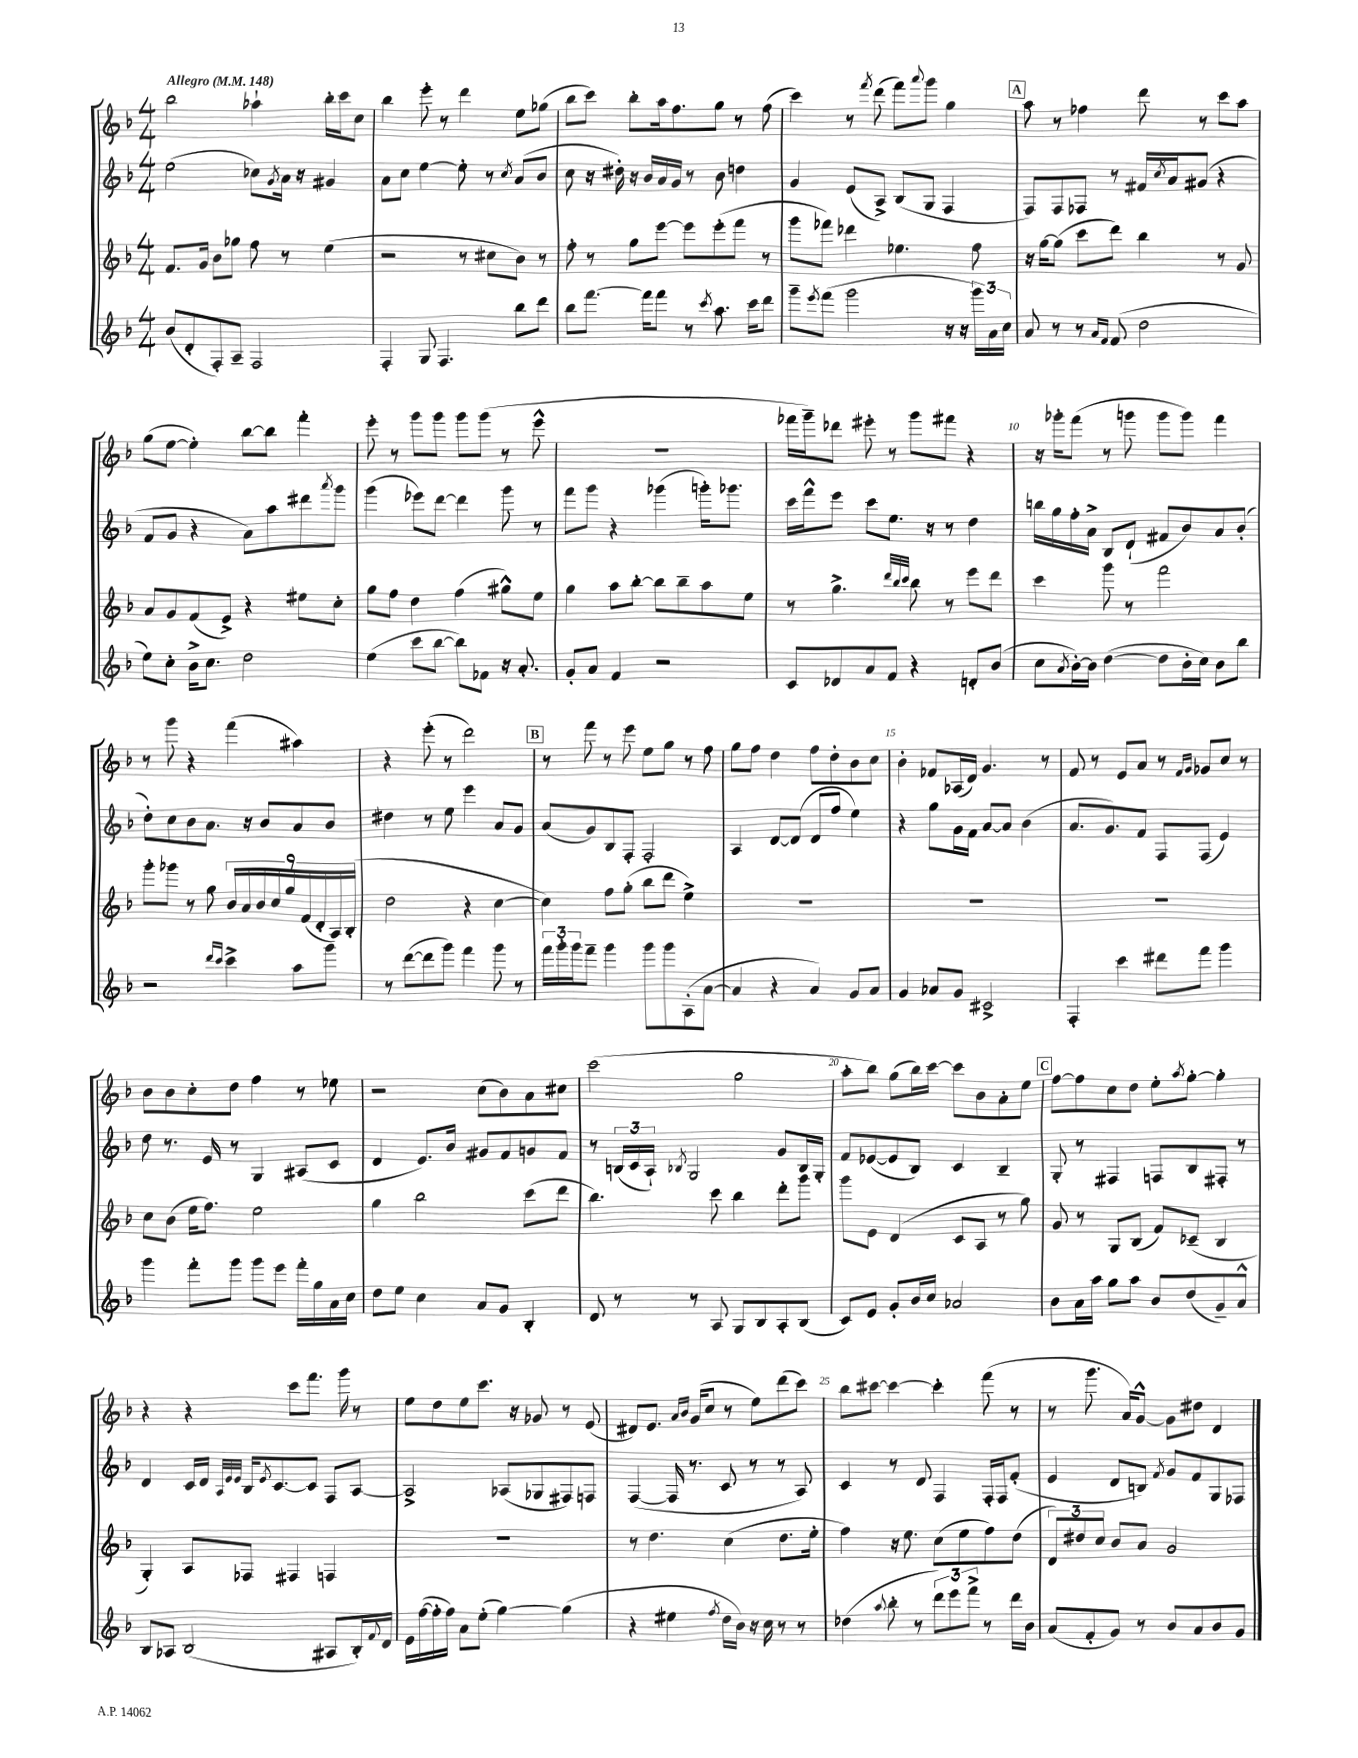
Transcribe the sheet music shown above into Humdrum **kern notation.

**kern	**kern	**kern	**kern
*staff4	*staff3	*staff2	*staff1
*clefG2	*clefG2	*clefG2	*clefG2
*k[b-]	*k[b-]	*k[b-]	*k[b-]
*M4/4	*M4/4	*M4/4	*M4/4
*MM148	*MM148	*MM148	*MM148
(8b-	8.f	(2ee	2bb-
8d'	.	.	.
.	16g	.	.
8F')	8b-	.	.
8A~	8gg-	.	.
2F	8ff	8cc-)	4aa-`
.	.	8qg	.
.	8r	16a	.
.	.	16r	.
.	(4ee	4g#	16bb-'
.	.	.	16ccc
.	.	.	8cc
=	=	=	=
4F'	2r	8a	4bb-
.	.	8cc	.
8G	.	[4ee	8eee'
4.F	.	.	8r
.	8r	8ee']	4ddd
.	8cc#	8r	.
.	.	8qcc	.
8bb-	8b-)	(8a	8ee
8ddd	8r	8b-	(8gg-
=	=	=	=
8bb-	8ff'	8cc	8bb-
[8.fff	8r	16r	8ccc)
.	.	16dd#')	.
.	8gg	16r	8bb-'
16fff]	.	16b-	.
8fff	[8eee	16a	16aa
.	.	16g	8.ff
8r	8eee]	8r	.
8qccc	.	.	.
8.aa	(8eee'	8b-	8gg
.	8fff	4dd	8r
16ccc	.	.	.
8ddd	8r	.	(8ff
=	=	=	=
8ggg~	8ggg	4g	4ccc)
8qeee	.	.	.
(8fff	8fff-)	.	.
2ggg	4ddd-	(8e	8r
.	.	.	8qfff
.	.	8A^)	(8ddd
.	4.ee-	(8B-	8fff)
.	.	.	8qqaaa
.	.	8G	8ggg
16r	.	4F	4gg
16r	.	.	.
24ggg)	8ff	.	.
24a	.	.	.
24cc	.	.	.
=	=	=	=
8a	16r	8F)	8aa
.	[16gg	.	.
8r	(8gg]	8F	8r
8r	8ccc	8F-	4ff-
16qqa	.	.	.
16qqf	.	.	.
(8f	8ddd)	8r	.
2dd	4bb-	16f#	8ddd
.	.	8qcc	.
.	.	16a	.
.	.	(8g#	8r
.	8r	4r	8ccc
.	8g	.	8aa
=	=	=	=
8ee)	8a	8f	(8gg
8cc'	8g	8g	[8ee
16b-^	(8f	4r	4ee'])
8.cc	.	.	.
.	8e^)	.	.
2dd	4r	8a)	[8bb-
.	.	8aa	8bb-]
.	8ee#	8ddd#	4fff'
.	.	8qaaa	.
.	8cc'	8ggg	.
=	=	=	=
(4ee	8gg	(4ggg	8eee'
.	8ff	.	8r
8ccc	4dd	8eee-)	8ggg
[8bb-	.	[8ddd	8ggg
8bb-])	(4ff	4ddd]	8ggg
8f-	.	.	(8ggg
16r	8gg#^^)	8ggg	8r
8.a'	.	.	.
.	8ee	8r	8eee^^
=	=	=	=
8g'	4gg	8fff	1r
8a	.	8ggg	.
4f	8aa	4r	.
.	[8bb-'	.	.
2r	8bb-]	(4ggg-	.
.	8bb-~	.	.
.	8aa	16ggg')	.
.	.	8.ggg-	.
.	8ee	.	.
=	=	=	=
8c	8r	16ccc	16fff-
.	.	16fff^^	16ggg~)
8d-	4.gg^	8eee	8ddd-
8a	.	8ccc	8eee#'
8f	.	8.ee	8r
.	32qqddd	.	.
.	32qqbb-	.	.
.	32qqccc	.	.
4r	8bb-	.	8ggg
.	.	16r	.
.	8r	8r	8fff#
8d'	8eee	4dd	4r
(8b-	8ddd	.	.
=	=	=	=
8cc	4ccc	16bb	16r
.	.	16gg	16ggg-'
8qa	.	.	.
[16b-')	.	16ff'	(8fff
16b-]	.	16a^	.
([4dd	8ggg	8B-	8r
.	8r	(8d`	8ggg
8dd]	2fff	8f#	8ggg
16b-'	.	8b-)	8ggg)
16cc)	.	.	.
8b-	.	8a	4fff
8bb-	.	(8b-'	.
=	=	=	=
2r	8ggg'	8dd')	8r
.	8ggg-	8cc	8ggg
.	8r	8b-	4r
.	8gg	8.a	.
16qqddd	.	.	.
16qqccc	.	.	.
4ccc^	18b-	.	(4fff
.	18a	.	.
.	.	16r	.
.	18b-	.	.
.	.	8b-	.
.	18cc	.	.
.	18gg	.	.
8aa	.	8a	4aa#)
.	(18f	.	.
.	18d'	.	.
8ggg	.	8b-	.
.	18A)	.	.
.	(18B-'	.	.
=	=	=	=
8r	2dd	4dd#	4r
([8ddd	.	.	.
8ddd]	.	8r	(8eee'
8ggg)	.	8ee	8r
4fff	4r	4eee	2ddd)
8ggg	[4cc	8a	.
8r	.	8g	.
=	=	=	=
24fff	4cc])	(8a	8r
24ggg'	.	.	.
24ggg	.	.	.
8fff~	.	8g)	8fff
4ggg	8ff	8B-	8r
.	(8gg'	8F'	8eee
8ggg	8bb-	2F'	8ee
8ggg	8ddd	.	8gg
(8A'	4ee^)	.	8r
[8a	.	.	8ff
=	=	=	=
4a]	1r	4A	8gg
.	.	.	8ff
4r	.	[8d	4dd
.	.	(8d]	.
4a)	.	8d	8ff
.	.	8ff	8dd'
8g	.	4ee)	8b-
8a	.	.	8cc
=	=	=	=
4g	1r	4r	4b-'
8a-	.	8gg	8f-
8g	.	16g	(16A-
.	.	16f	16d)
2c#^	.	[8a	4.g
.	.	8a]	.
.	.	(4b-	.
.	.	.	8r
=	=	=	=
4F'	1r	8.a	8f
.	.	.	8r
.	.	8.g)	.
4ccc	.	.	8e
.	.	8f	8a
8ddd#	.	8F	8r
.	.	.	16qqf
.	.	.	16qqg
8fff	.	(8F	8g-
4ggg	.	4e)	8cc
.	.	.	8r
=	=	=	=
4ggg	8cc	8dd	8b-
.	(8b-	8.r	8b-
8fff'	16ee	.	8cc'
.	8.ff)	16e	.
8ggg	.	8r	8dd
8ggg	2ee	4G	4ff
8eee	.	.	.
16fff'	.	(8A#	8r
16gg	.	.	.
16a	.	8c	8ee-
16cc	.	.	.
=	=	=	=
8dd	4gg	4d	2r
8ee	.	.	.
4cc	2bb-	8.e)	.
.	.	16b-	.
8a	.	8g#	(8cc
8g	.	8f	8b-)
4B-'	(8ccc	8g	8a
.	8ddd	8f	8cc#
=	=	=	=
8d	4.bb-)	8r	(2ccc
8r	.	(24B	.
.	.	24c	.
.	.	24A`)	.
.	.	8qB-	.
8r	.	2G	.
8A	8ccc	.	.
8G	4bb-	.	2gg
8B-	.	.	.
8A'	8ddd'	8g	.
(8B-	8ggg	16B-	.
.	.	16G'	.
=	=	=	=
8c)	8ggg	8f	8aa'
8e	8e	([8e-	8bb-)
8g'	(4d	8e-]	(8gg
16b-	.	8B-)	16bb-)
16cc	.	.	[16ccc
2a-	8c	4c	8ccc]
.	8A	.	8b-
.	8r	4B-~	8a'
.	8gg)	.	8ee
=	=	=	=
8b-	8g	8G'	[8ff
16a	8r	8r	8ff]
16aa	.	.	.
8gg	8G	4F#	8cc
8aa	(8B-	.	8dd
8b-	8f)	8F	8ee'
.	.	.	8qaa
(8dd	(8c-~	8B-	[8gg'
8g~)	4B-	8F#'	4gg']
8a^^	.	8r	.
=	=	=	=
8B-	4G')	4d	4r
8A-	.	.	.
(2B-	8A	16c	4r
.	.	16d	.
.	.	32qqA	.
.	.	32qqe	.
.	.	32qqe	.
.	8F-	16B-	.
.	.	8qe	.
.	.	[8.c	.
.	4F#	.	8ccc
.	.	8c]	8.fff
8A#	4F	8F	.
.	.	.	16ggg
16B-')	.	[8A	8r
8qqf	.	.	.
16d	.	.	.
=	=	=	=
16e	1r	2A^]	8ee
([16ff	.	.	.
16ff']	.	.	8dd
16ff)	.	.	.
8a	.	.	8ee
(8ee'	.	.	8.ccc
[4gg)	.	(8A-	.
.	.	.	16r
.	.	8G-	8g-
(4gg]	.	8F#)	8r
.	.	8F	(8e
=	=	=	=
4r	8r	([4F	8d#)
.	4.dd	.	8.e
4ee#	.	16F]	.
.	.	.	16qqa
.	.	.	16qqb-
.	.	8.r	(16g
.	.	.	8cc
8qff	.	.	.
16dd	(4cc	8c	8r
16b-)	.	.	.
16r	.	8r	8ee)
16cc	.	.	.
8r	8.dd	8r	(8ddd
8r	.	8A)	8ccc)
.	16ee'	.	.
=	=	=	=
(4dd-	4ff)	4c	8bb-
.	.	.	[8ccc#
8qqaa	.	.	.
8bb-'	16r	8r	4ccc#_
.	8.ee	.	.
8r	.	8d	.
12ddd)	(8cc	4F	4ccc#']
12eee	.	.	.
.	8ee	.	.
12fff^	.	.	.
8r	8ff)	16F'	(8fff
.	.	16F	.
16ddd	(8dd	(8f'	8r
16b-	.	.	.
=	=	=	=
(8a	12d)	4e	8r
.	12dd#	.	.
8f'	.	.	8.ggg
.	12cc	.	.
8g)	8b-	8d	.
.	.	.	16a)
8r	8a	8B)	[8g^^
.	.	8qf	.
8b-	2g	8g	8g]
8a	.	8f	8dd#
8b-	.	8G	4d
8g	.	8F-	.
==	==	==	==
*-	*-	*-	*-
